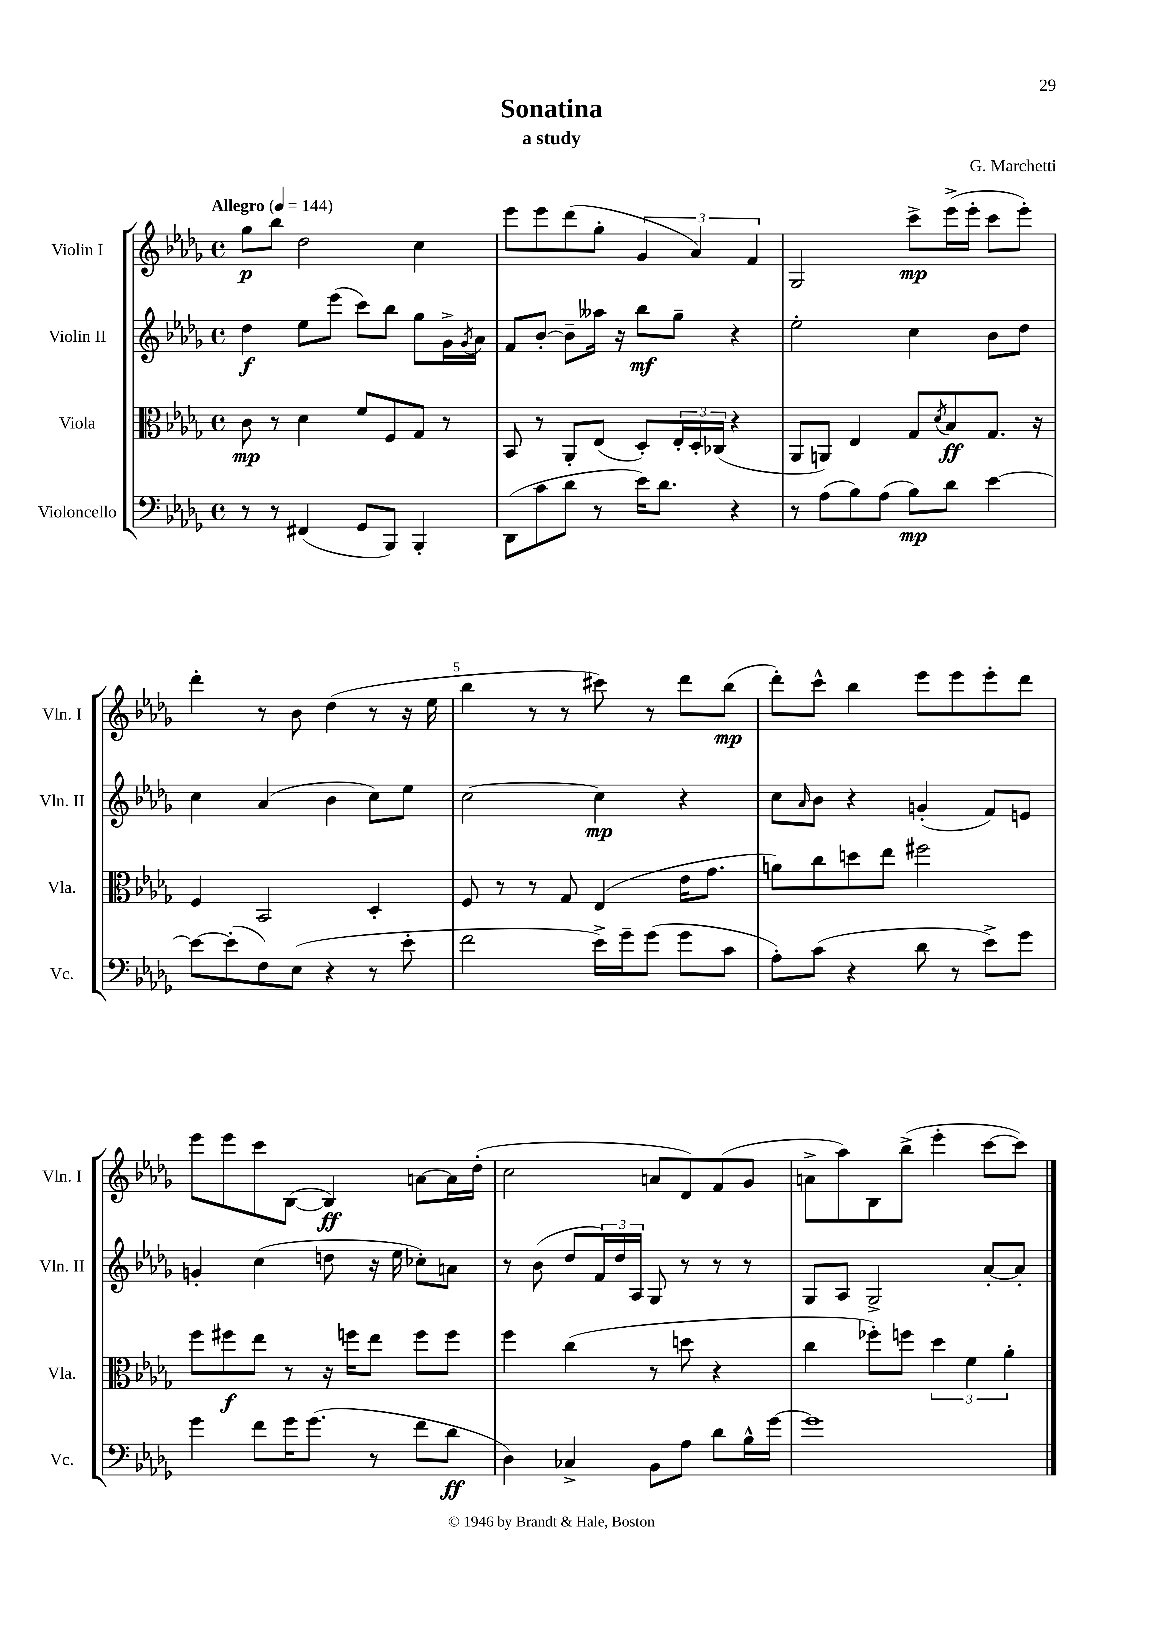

**kern	**kern	**kern	**kern
*staff4	*staff3	*staff2	*staff1
*clefF4	*clefC3	*clefG2	*clefG2
*k[b-e-a-d-g-]	*k[b-e-a-d-g-]	*k[b-e-a-d-g-]	*k[b-e-a-d-g-]
*M4/4	*M4/4	*M4/4	*M4/4
*met(c)	*met(c)	*met(c)	*met(c)
*MM144	*MM144	*MM144	*MM144
8r	8c	4dd-	8gg-
8r	8r	.	8bb-
(4FF#	4d-	8ee-	2dd-
.	.	(8eee-	.
8GG-	8f	8ccc)	.
8BBB-)	8F	8bb-	.
4BBB-'	8G-	8gg-	4cc
.	8r	16g-^	.
.	.	8qg-	.
.	.	16a-	.
=	=	=	=
(8DD-	8BB-	8f	8eee-
8c	8r	[8b-'	8eee-
8d-	8AA-'	8b-~]	(8ddd-
8r	(8E-	16aa--	8gg-'
.	.	16r	.
16e-)	8D-')	8bb-	6g-
8.d-	.	.	.
.	24E-'	8gg-~	.
.	24D-'	.	6a-)
.	(24C-	.	.
4r	4r	4r	.
.	.	.	6f
=	=	=	=
8r	8AA-	2ee-'	2G-
(8A-	8AA)	.	.
8B-)	4E-	.	.
(8A-	.	.	.
8B-)	8G-	4cc	8ccc^
.	8qd-	.	.
8d-	8B-	.	(16eee-^
.	.	.	16eee-'
[4e-	8.G-	8b-	8ccc
.	.	8dd-	8eee-')
.	16r	.	.
=	=	=	=
8e-_	4F	4cc	4ddd-'
(8e-']	.	.	.
8F)	2BB-	(4a-	8r
(8E-	.	.	8b-
4r	.	4b-	(4dd-
8r	4D-'	8cc)	8r
8e-'	.	8ee-	16r
.	.	.	16ee-
=	=	=	=
2f	8F	[2cc	4bb-
.	8r	.	.
.	8r	.	8r
.	8G-	.	8r
16e-^)	(4E-	4cc]	8ccc#)
16g-~	.	.	.
(8g-	.	.	8r
8g-	16e-	4r	8ddd-
.	8.g-	.	.
8c	.	.	(8bb-
=	=	=	=
8A-')	8a)	8cc	8ddd-')
.	.	16qqa-	.
(8c	8cc	8b-	8ccc^^
4r	8dd	4r	4bb-
.	8ee-	.	.
8d-	2ff#	(4g'	8eee-
8r	.	.	8eee-
8e-^)	.	8f)	8eee-'
8g-	.	8e	8ddd-
=	=	=	=
4g-	8ff	4g'	8eee-
.	8ff#	.	8eee-
8f	8ee-	(4cc	8ccc
16g-	8r	.	([8B-
(8.g-	.	.	.
.	16r	8dd	4B-])
.	16ff	.	.
8r	8ee-	16r	.
.	.	16ee-	.
8f	8ff	8cc-')	[8a
8d-	8ff	8a	16a]
.	.	.	(16dd-'
=	=	=	=
4D-)	4ff	8r	2cc
.	.	(8b-	.
4C-^	(4cc	8dd-	.
.	.	24f)	.
.	.	24dd-	.
.	.	24A-	.
8BB-	8r	8G-	8a
8A-	8dd	8r	8d-)
8d-	4r	8r	(8f
16B-^^	.	8r	8g-
[16g-	.	.	.
=	=	=	=
1g-]	4cc	8G-	8a^
.	.	8A-	8aa-)
.	8ff-')	2G-^	8B-
.	8ff	.	(8bb-^
.	6dd-	.	4eee-'
.	6f	.	.
.	.	[8a-'	[8ccc
.	6a-'	.	.
.	.	8a-']	8ccc])
==	==	==	==
*-	*-	*-	*-
